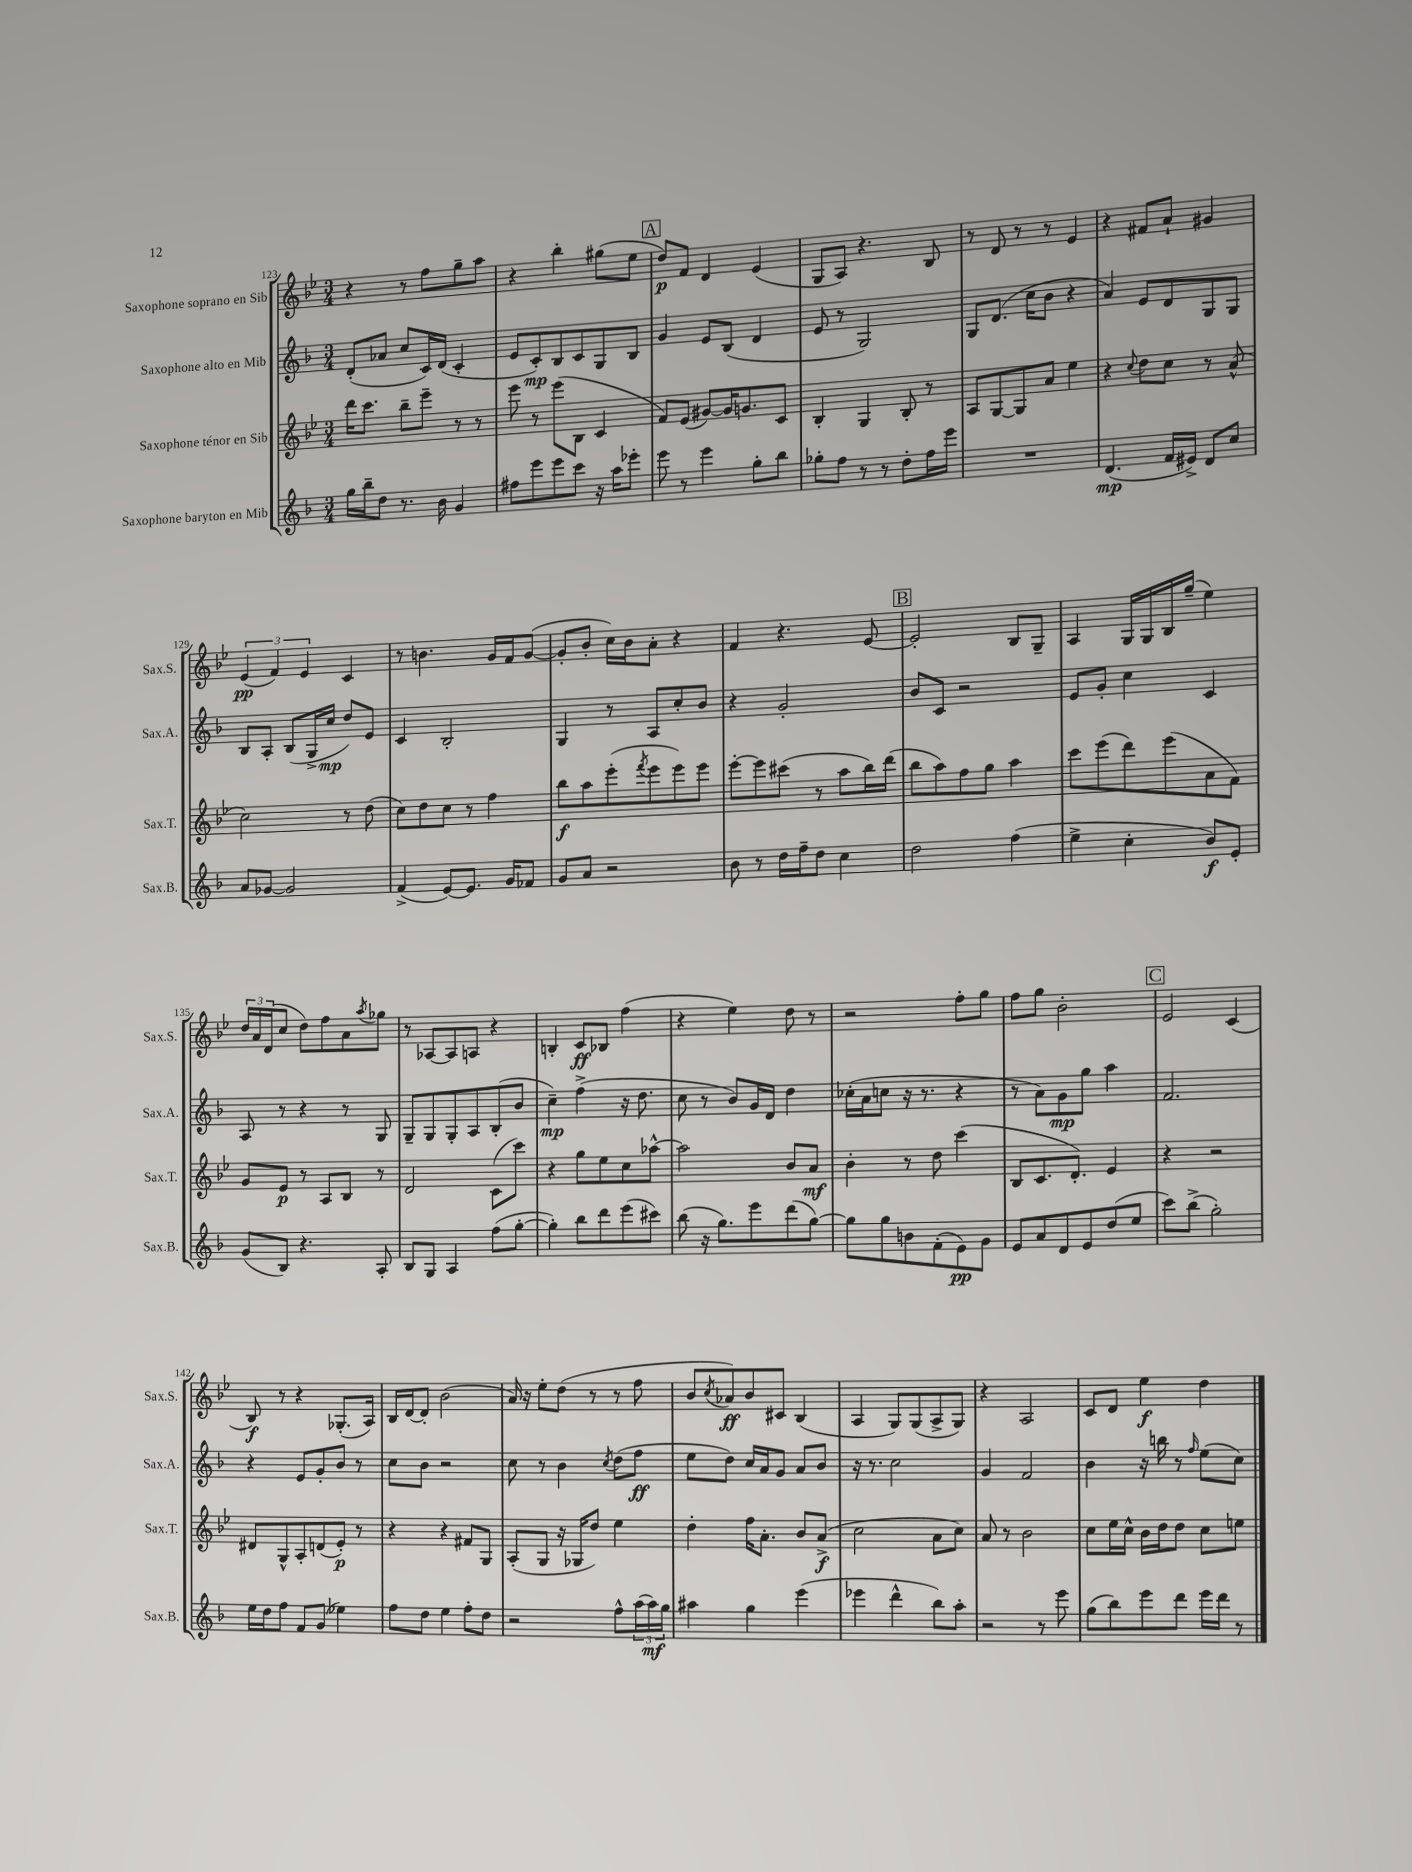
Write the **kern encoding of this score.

**kern	**dynam	**kern	**dynam	**kern	**dynam	**kern	**dynam
*part4	*part4	*part3	*part3	*part2	*part2	*part1	*part1
*staff4	*staff4	*staff3	*staff3	*staff2	*staff2	*staff1	*staff1
*I"Saxophone baryton en Mib	*	*I"Saxophone ténor en Sib	*	*I"Saxophone alto en Mib	*	*I"Saxophone soprano en Sib	*
*I'Sax.B.	*	*I'Sax.T.	*	*I'Sax.A.	*	*I'Sax.S.	*
*clefG2	*	*clefG2	*	*clefG2	*	*clefG2	*
*k[b-]	*	*k[b-e-]	*	*k[b-]	*	*k[b-e-]	*
*M3/4	*	*M3/4	*	*M3/4	*	*M3/4	*
=123	=123	=123	=123	=123	=123	=123	=123
16gg\LL	.	16ddd\KL	.	(8d'/L	.	4r	.
16bb-~\J	.	8.ccc\J	.	.	.	.	.
8dd\J	.	.	.	8a-X/J	.	.	.
8.r	.	8bb-~\L	.	8cc/L	.	8r	.
.	.	8eee-~\J	.	16c/L)	.	8ff\L	.
16b-\	.	.	.	(16d/JJ	.	.	.
4g/	.	8r	.	4c'/	.	8gg~\	.
.	.	8r	.	.	.	8aa\J	.
=124	=124	=124	=124	=124	=124	=124	=124
8ff#X\L	.	8eee-\	.	8e/L	.	4r	.
8eee\	.	8r	.	8c'/)	mp	.	.
8eee\	.	(8eee-\L	.	8B-/	.	4bb-'\	.
8ccc\J	.	8B-\J	.	8c/	.	.	.
16r	.	4c/	.	8G/	.	(8gg#X\L	.
16aa\KL	.	.	.	.	.	.	.
8eee-X'\J	.	.	.	8B-/J	.	8ee-\J	.
!!LO:REH:place=s1:t=A
=125	=125	=125	=125	=125	=125	=125	=125
8eee\	.	8f/L)	.	4g/	.	8dd/L)	p
8r	.	(8e-/J	.	.	.	8f/J	.
4eee\	.	[8g#X/L)	.	8e/L	.	4d/	.
.	.	16g#/K]	.	(8B-/J	.	.	.
.	.	8.gn/	.	.	.	.	.
8gg'\L	.	.	.	4d/	.	(4e-/	.
8bb-\J	.	8c/J	.	.	.	.	.
=126	=126	=126	=126	=126	=126	=126	=126
8gg-X'\L	.	4B-'/	.	8e/	.	8G/L	.
8ff\J	.	.	.	8r	.	8A/J)	.
8r	.	4G/	.	2G/)	.	4.r	.
8r	.	.	.	.	.	.	.
8dd'\L	.	8B-'/	.	.	.	.	.
16ff\L	.	8r	.	.	.	8B-/	.
16eee\JJ	.	.	.	.	.	.	.
=127	=127	=127	=127	=127	=127	=127	=127
2.r	.	8A/L	.	8G/L	.	8r	.
.	.	[8G/	.	(8.d/J	.	8d/	.
.	.	8G/]	.	.	.	8r	.
.	.	.	.	16cc\KL	.	.	.
.	.	8a/J	.	8b-\J	.	8r	.
.	.	4ee-\	.	4r	.	4e-/	.
=128	=128	=128	=128	=128	=128	=128	=128
(4.d/	mp	4r	.	4a/)	.	4r	.
.	.	8qqcc/	.	.	.	.	.
.	.	8dd\L	.	8e/L	.	8f#X/L	.
16f/LL	.	8cc\J	.	8d/	.	8a`/J	.
16e#X^/JJ)	.	.	.	.	.	.	.
8d/L	.	8r	.	8G/	.	4g#X/	.
8cc/J	.	(8a^^/	.	8G/J	.	.	.
!!LO:LB:g=z
=129	=129	=129	=129	=129	=129	=129	=129
8a/L	.	2cc\)	.	8B-/L	.	(6e-/	pp
[8g-X/J	.	.	.	8A'/J	.	.	.
.	.	.	.	.	.	6f/)	.
2g-/]	.	.	.	(8B-/L	.	.	.
.	.	.	.	.	.	6e-/	.
.	.	.	.	16G^/L	.	.	.
.	.	.	.	16cc/JJ	mp	.	.
.	.	8r	.	8dd/L)	.	4c/	.
.	.	(8dd\	.	8e/J	.	.	.
=130	=130	=130	=130	=130	=130	=130	=130
(4f^/	.	8cc\L)	.	4c/	.	8r	.
.	.	8dd\	.	.	.	4.bn\	.
[8e/L)	.	8cc\J	.	2B-'/	.	.	.
8.e/J]	.	8r	.	.	.	.	.
.	.	4ff\	.	.	.	16g/LL	.
16g/KL	.	.	.	.	.	16f/J	.
8f-X/J	.	.	.	.	.	([8g/J	.
=131	=131	=131	=131	=131	=131	=131	=131
8g/L	.	8bb-\L	f	4G/	.	8g'/L]	.
8a/J	.	8aa\	.	.	.	8b-'/J	.
2r	.	(8eee-'\	.	8r	.	16cc\LL)	.
.	.	.	.	.	.	16b-\J	.
.	.	8qfff/	.	.	.	.	.
.	.	8eee-\	.	8A/L	.	8a'\J	.
.	.	8eee-\)	.	8cc'/	.	4r	.
.	.	8eee-\J	.	8b-/J	.	.	.
=132	=132	=132	=132	=132	=132	=132	=132
8b-\	.	[8eee-'\L	.	4r	.	4f/	.
8r	.	8eee-\]	.	.	.	.	.
16dd\LL	.	(8ccc#X\J	.	2g'/	.	4.r	.
16ff~\J	.	.	.	.	.	.	.
8dd\J	.	8r	.	.	.	.	.
4cc\	.	8aa\L	.	.	.	.	.
.	.	16bb-\L)	.	.	.	[8e-/	.
.	.	(16ddd\JJ	.	.	.	.	.
!!LO:REH:place=s1:t=B
=133	=133	=133	=133	=133	=133	=133	=133
2dd\	.	8bb-\L	.	8b-/L	.	2e-'/]	.
.	.	8aa\)	.	8c/J	.	.	.
.	.	8ff\	.	2r	.	.	.
.	.	8gg\J	.	.	.	.	.
(4ff\	.	4aa\	.	.	.	8B-/L	.
.	.	.	.	.	.	8G~/J	.
=134	=134	=134	=134	=134	=134	=134	=134
4ee^\	.	8ccc\L	.	8e/L	.	4A/	.
.	.	(8eee-\	.	8g'/J	.	.	.
4cc'\	.	8ddd\)	.	4cc\	.	16G/LL	.
.	.	.	.	.	.	16G/	.
.	.	(8eee-\	.	.	.	16B-/	.
.	.	.	.	.	.	(16gg~/JJ	.
8b-/L)	f	8a\	.	4c/	.	4ee-\)	.
8e'/J	.	8f\J)	.	.	.	.	.
!!LO:LB:g=z
=135	=135	=135	=135	=135	=135	=135	=135
(8g/L	.	8g/L	.	8A/	.	24dd/LL	.
.	.	.	.	.	.	24a/	.
.	.	.	.	.	.	(24d/J	.
8B-/J)	.	8e-/J	p	8r	.	8cc/J	.
4.r	.	8r	.	4r	.	8dd\L)	.
.	.	8A/L	.	.	.	8ff\	.
.	.	8B-/J	.	8r	.	8a\	.
.	.	.	.	.	.	8qaa/	.
8A'/	.	8r	.	8G/	.	8gg-X\J	.
=136	=136	=136	=136	=136	=136	=136	=136
8B-/L	.	2d/	.	8G~/L	.	8r	.
8G/J	.	.	.	8G/	.	[8A-X/L	.
4A/	.	.	.	8G'/	.	8A-/]	.
.	.	.	.	8A/	.	8An/J	.
(8ff\L	.	(8c\L	.	(8B-'/	.	4r	.
[8gg'\J	.	8ccc\J)	.	8b-/J	.	.	.
=137	=137	=137	=137	=137	=137	=137	=137
4gg'\])	.	4r	.	4cc~\)	mp	4Bn'/	.
8bb-\L	.	8gg\L	.	(4ff^\	.	8c/L	ff
8ddd\	.	8ee-\	.	.	.	8B-X/J	.
(8eee\	.	8cc\	.	16r	.	(4ff\	.
.	.	.	.	8.dd\	.	.	.
8ccc#X\J)	.	[8aa-X^^\J	.	.	.	.	.
=138	=138	=138	=138	=138	=138	=138	=138
(8bb-\	.	2aa-\]	.	8cc\	.	4r	.
16r	.	.	.	8r	.	.	.
8.gg\L)	.	.	.	.	.	.	.
.	.	.	.	8b-/L)	.	4ee-\)	.
8eee\	.	.	.	16g/L	.	.	.
.	.	.	.	16d/JJ	.	.	.
(8ddd\	.	8b-/L	.	4dd\	.	8dd\	.
[8gg\J)	.	8a/J	mf	.	.	8r	.
=139	=139	=139	=139	=139	=139	=139	=139
8gg\L]	.	4b-'\	.	(16cc-X'\LL	.	2r	.
.	.	.	.	16a\J	.	.	.
8gg\	.	.	.	8ccn\J	.	.	.
8bn\	.	8r	.	16r	.	.	.
.	.	.	.	8.r	.	.	.
(8f'\	.	8dd\	.	.	.	.	.
8e\)	pp	(4ccc\	.	4r	.	8ff'\L	.
8g\J	.	.	.	.	.	8gg\J	.
=140	=140	=140	=140	=140	=140	=140	=140
8e/L	.	8B-/L	.	8r	.	8ff\L	.
8a/	.	8.c/	.	8a\L)	.	8gg\J	.
8d/	.	.	.	8g\	mp	2b-'\	.
.	.	8.d'/J)	.	.	.	.	.
8e/	.	.	.	8gg\J	.	.	.
(8dd/	.	4e-/	.	4aa\	.	.	.
8ee/J	.	.	.	.	.	.	.
!!LO:REH:place=s1:t=C
=141	=141	=141	=141	=141	=141	=141	=141
8ccc\L)	.	4r	.	2.f/	.	2e-/	.
(8bb-^\J	.	.	.	.	.	.	.
2gg'\)	.	2r	.	.	.	.	.
.	.	.	.	.	.	(4c/	.
!!LO:LB:g=z
=142	=142	=142	=142	=142	=142	=142	=142
16ee\LL	.	8d#X/L	.	4r	.	8B-/)	f
16dd\J	.	.	.	.	.	.	.
8ff\J	.	8G^^/	.	.	.	8r	.
8f/L	.	8A'/	.	8e/L	.	4r	.
(8g/J	.	(8dn/	.	8g'/	.	.	.
4ee-X\)	.	8e-'/J)	p	8b-/J	.	(8.G-X'/L	.
.	.	8r	.	8r	.	.	.
.	.	.	.	.	.	16A/Jk)	.
=143	=143	=143	=143	=143	=143	=143	=143
8ff\L	.	4r	.	8cc\L	.	16B-/LL	.
.	.	.	.	.	.	[16d/J	.
8dd\J	.	.	.	8b-\J	.	8d'/J]	.
4ee\	.	4r	.	2r	.	(2b-\	.
8ff'\L	.	8f#X/L	.	.	.	.	.
8dd\J	.	8G/J	.	.	.	.	.
=144	=144	=144	=144	=144	=144	=144	=144
2r	.	(8A'/L	.	8cc\	.	16a/)	.
.	.	.	.	.	.	16r	.
.	.	8G/J	.	8r	.	8ee-'\L	.
.	.	16r	.	4b-\	.	(8dd\J	.
.	.	16G-X/KL	.	.	.	.	.
.	.	8dd/J)	.	.	.	8r	.
.	.	.	.	8qcc/	.	.	.
8ff^^\L	.	4ee-\	.	(8dd\L	.	8r	.
(24aa\L	.	.	.	8ff\J	ff	8ff\	.
24aa\)	mf	.	.	.	.	.	.
24gg\JJ	.	.	.	.	.	.	.
=145	=145	=145	=145	=145	=145	=145	=145
4aa#X\	.	4dd'\	.	8ee\L	.	8b-/L	.
.	.	.	.	.	.	8qcc/	.
.	.	.	.	8dd\J)	.	8a-X/)	ff
4gg\	.	16ff\KL	.	16cc/LL	.	8b-/	.
.	.	8.a'\J	.	16a/J	.	.	.
.	.	.	.	8g/J	.	8c#X/J	.
(4eee\	.	8b-/L	.	8a/L	.	(4B-/	.
.	.	(8a^/J	f	8b-/J	.	.	.
=146	=146	=146	=146	=146	=146	=146	=146
4eee-X\	.	2cc\	.	16r	.	4A/	.
.	.	.	.	8.r	.	.	.
4ddd^^\	.	.	.	2cc\	.	8G/L)	.
.	.	.	.	.	.	(8G/	.
8bb-\L)	.	8a\L	.	.	.	8A^/	.
8aa'\J	.	8cc\J)	.	.	.	8G/J)	.
=147	=147	=147	=147	=147	=147	=147	=147
2r	.	8a/	.	4g/	.	4r	.
.	.	8r	.	.	.	.	.
.	.	2b-\	.	2f/	.	2A/	.
8r	.	.	.	.	.	.	.
8eee\	.	.	.	.	.	.	.
=148	=148	=148	=148	=148	=148	=148	=148
(8gg\L	.	8cc\L	.	4b-\	.	8c/L	.
8bb-\)	.	16ee-\L	.	.	.	8d/J	.
.	.	16cc^^\JJ	.	.	.	.	.
8eee\	.	16b-\LL	.	16r	.	4ee-\	f
.	.	16dd\J	.	16bbn\	.	.	.
8ddd\J	.	8dd\J	.	8r	.	.	.
.	.	.	.	16qqff/	.	.	.
16eee\LL	.	8cc\L	.	(8ee\L	.	4dd\	.
16ddd\JJ	.	.	.	.	.	.	.
8r	.	8een\J	.	8cc\J)	.	.	.
==	==	==	==	==	==	==	==
*-	*-	*-	*-	*-	*-	*-	*-
